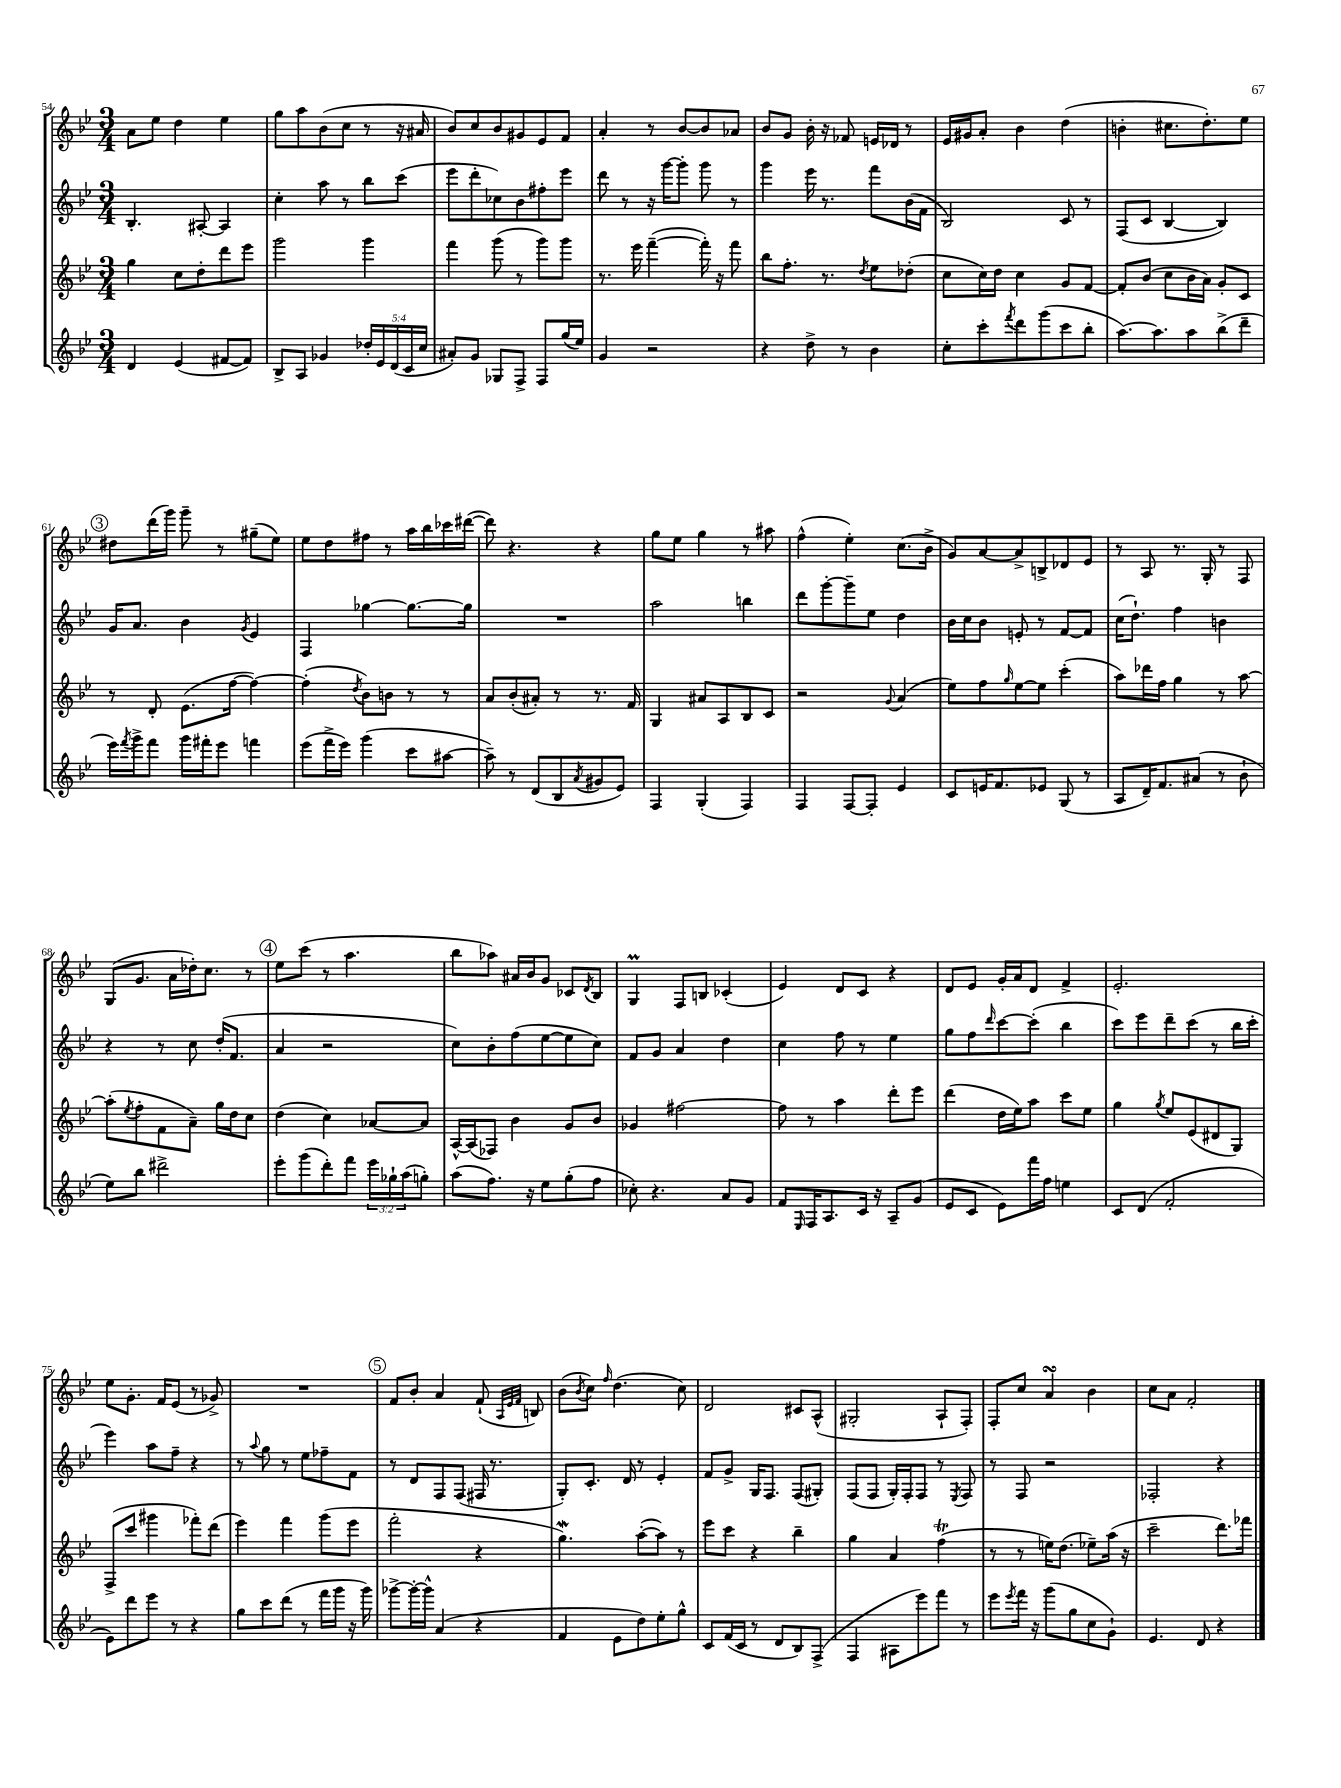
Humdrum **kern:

**kern	**kern	**kern	**kern
*staff4	*staff3	*staff2	*staff1
*clefG2	*clefG2	*clefG2	*clefG2
*k[b-e-]	*k[b-e-]	*k[b-e-]	*k[b-e-]
*M3/4	*M3/4	*M3/4	*M3/4
4d	4gg	4.B-'	8a
.	.	.	8ee-
(4e-	8cc	.	4dd
.	8dd'	[8A#'	.
[8f#	8ddd	4A#]	4ee-
8f#])	8eee-	.	.
=	=	=	=
8B-^	2ggg	4cc'	8gg
8A	.	.	8aa
4g-	.	8aa	(8b-
.	.	8r	8cc
20dd-'	4ggg	8bb-	8r
20e-	.	.	.
(20d	.	.	.
.	.	(8ccc	16r
20c	.	.	.
.	.	.	16a#
20cc	.	.	.
=	=	=	=
8a#')	4fff	8eee-	8b-)
8g	.	8ddd'	8cc
8G-	(8ggg	8cc-)	8b-
8F^	8r	8b-	8g#
8F	8ggg)	8ff#'	8e-
(16gg	8ggg	8eee-	8f
16ee-)	.	.	.
=	=	=	=
4g	8.r	8ddd	4a'
.	.	8r	.
.	16eee-	.	.
2r	([4fff~	16r	8r
.	.	[16ggg	.
.	.	8ggg']	[8b-
.	16fff'])	8ggg	8b-]
.	16r	.	.
.	8fff	8r	8a-
=	=	=	=
4r	8bb-	4ggg	8b-
.	8.ff'	.	8g
8dd^	.	16eee-	16b-'
.	8.r	8.r	16r
8r	.	.	8f-
.	8qdd	.	.
4b-	8ee-	8fff	16e
.	.	.	16d-
.	(8dd-'	(16b-	8r
.	.	16f	.
=	=	=	=
8cc'	8cc	2B-)	16e-
.	.	.	16g#
8ccc'	16cc)	.	8a'
.	16dd	.	.
8qfff	.	.	.
8ddd	4cc	.	4b-
(8ggg	.	.	.
8ccc	8g	8c	(4dd
8bb-'	[8f	8r	.
=	=	=	=
[8.aa)	8f']	(8F	4b'
.	(8b-	8c	.
8.aa]	.	.	.
.	8cc	[4B-	8.cc#
8aa	16b-	.	.
.	16a)	.	8.dd')
(8bb-^	8g'	4B-])	.
8ddd~	8c	.	8ee-
=	=	=	=
16eee-)	8r	16g	8dd#
8qfff	.	.	.
16ggg^	.	8.a	.
8fff	8d'	.	(16ddd
.	.	.	16ggg)
16ggg	(8.e-	4b-	8ggg~
16fff#'	.	.	.
8eee-	.	.	8r
.	[16ff	.	.
.	.	8qg	.
4fff	4ff_)	4e-	(8gg#~
.	.	.	8ee-)
=	=	=	=
(8eee-	(4ff']	4F	8ee-
16fff^	.	.	8dd
16eee-)	.	.	.
.	8qdd	.	.
(4ggg	8b-)	[4gg-	8ff#
.	8b	.	8r
8ccc	8r	8.gg-_	16aa
.	.	.	16bb-
[8aa#	8r	.	16ccc-
.	.	16gg-]	([16ddd#
=	=	=	=
8aa#~])	8a	2.r	8ddd#])
8r	(8b-'	.	4.r
(8d	8a#')	.	.
8B-	8r	.	.
8qa	.	.	.
8g#	8.r	.	4r
8e-)	.	.	.
.	16f	.	.
=	=	=	=
4F	4G	2aa	8gg
.	.	.	8ee-
(4G'	8a#	.	4gg
.	8A	.	.
4F)	8B-	4bb	8r
.	8c	.	8aa#
=	=	=	=
4F	2r	8ddd	(4ff^^
.	.	[8ggg'	.
[8F	.	8ggg~]	4ee-')
8F']	.	8ee-	.
.	8qqg	.	.
4e-	(4a	4dd	(8.cc
.	.	.	16b-^
=	=	=	=
8c	8ee-)	16b-	8g)
.	.	16cc	.
16e	8ff	8b-	[8a
8.f	.	.	.
.	16qqgg	.	.
.	[8ee-	8e'	8a^]
8e-	8ee-]	8r	8B^
(8G	(4ccc'	[8f	8d-
8r	.	8f]	8e-
=	=	=	=
8A	8aa)	(16cc	8r
.	.	8.dd`)	.
16d~)	16ddd-	.	8A
8.f	16ff	.	.
.	4gg	4ff	8.r
(8a#	.	.	.
.	.	.	16G'
8r	8r	4b	8r
8b-`	[8aa	.	8F
=	=	=	=
8ee-)	(8aa']	4r	(8G
.	8qee-	.	.
8bb-	8ff'	.	8.g
2ddd#^	8f	8r	.
.	.	.	16a
.	8a~)	8cc	16dd-')
.	.	.	8.cc
.	16gg	(16dd'	.
.	16dd	8.f	.
.	8cc	.	8r
=	=	=	=
8eee-'	(4dd	4a	8ee-
(8ggg	.	.	(8ccc
8ddd')	4cc)	2r	8r
8fff	.	.	4.aa
24eee-	[8a-	.	.
24gg-`	.	.	.
(24aa	.	.	.
8gg')	8a-]	.	.
=	=	=	=
(8aa	[16A^^	8cc)	8bb-
.	(16A]	.	.
8.ff)	8F-)	8b-'	8aa-)
.	4b-	(8ff	16a#
16r	.	.	16b-
8ee-	.	[8ee-	8g
(8gg'	8g	8ee-]	8c-
.	.	.	8qd
8ff	8b-	8cc)	8B-
=	=	=	=
8cc-')	4g-	8f	4G
4.r	.	8g	.
.	[2ff#	4a	8F
.	.	.	8B
8a	.	4dd	(4c-'
8g	.	.	.
=	=	=	=
8f	8ff#]	4cc	4e-)
16qqE-	.	.	.
16F	8r	.	.
8.A	.	.	.
.	4aa	8ff	8d
16c	.	8r	8c
16r	.	.	.
8A~	8ddd'	4ee-	4r
(8g	8eee-	.	.
=	=	=	=
8e-	(4ddd	8gg	8d
8c	.	8ff	8e-
.	.	16qqddd	.
8e-)	16dd	[8ccc	16g'
.	16ee-)	.	16a
16fff	8aa	(8ccc']	8d
16ff	.	.	.
4ee	8ccc	4bb-	4f^
.	8ee-	.	.
=	=	=	=
8c	4gg	8ccc)	2.e-'
(8d	.	8eee-	.
.	8qgg	.	.
2f'	8ee-	8ddd~	.
.	(8e-	(8ccc	.
.	8d#	8r	.
.	8G)	16bb-	.
.	.	16ccc'	.
=	=	=	=
8e-)	(8F^	4eee-)	8ee-
8ddd	8ccc	.	8.g'
8eee-	4ggg#	8aa	.
.	.	.	16f
8r	.	8ff~	(8e-
4r	8fff-')	4r	8r
.	(8ddd	.	8g-^)
=	=	=	=
8gg	4eee-)	8r	2.r
.	.	8qqaa	.
8ccc	.	8gg	.
(8ddd	4fff	8r	.
8r	.	8ee-	.
16fff	(8ggg	8ff-~	.
16ggg	.	.	.
16r	8eee-	8f	.
16ggg)	.	.	.
=	=	=	=
[8ggg-^	2fff'	8r	8f
16ggg-'_	.	8d	8b-'
16ggg-^^]	.	.	.
(4a	.	8F	4a
.	.	(8F	.
4r	4r	16F#	(8f`
.	.	8.r	.
.	.	.	32qqA
.	.	.	32qqe-
.	.	.	32qqf
.	.	.	8B)
=	=	=	=
4f	4.gg)	8G')	(8b-
.	.	.	8qb-
.	.	8.c'	8cc)
.	.	.	16qqff
8e-	.	.	(4.dd
.	.	16d	.
8dd)	([8aa'	8r	.
8ee-'	8aa])	4e-'	.
8gg^^	8r	.	8cc)
=	=	=	=
8c	8eee-	8f	2d
(16f	8ccc	8g^	.
16c	.	.	.
8r	4r	16G	.
.	.	8.F	.
8d	.	.	.
8B-)	4bb-~	(8F	8c#
(8F^	.	8G#')	(8A^^
=	=	=	=
4F	4gg	(8F	2G#'
.	.	8F	.
8A#	4a	16G')	.
.	.	16F'	.
8eee-)	.	8F	.
8fff	(4ff	8r	8A`
.	.	8qE-	.
8r	.	8F	8F')
=	=	=	=
8eee-	8r	8r	8F'
8qeee-	.	.	.
16fff	8r	8F	8cc
16r	.	.	.
(8ggg	16ee)	2r	4a
.	(8.dd	.	.
8gg	.	.	.
8cc	8ee-~)	.	4b-
8g`)	(16aa	.	.
.	16r	.	.
=	=	=	=
4.e-	2ccc~	2F-'	8cc
.	.	.	8a
.	.	.	2f'
8d	.	.	.
4r	8.ddd)	4r	.
.	16fff-	.	.
==	==	==	==
*-	*-	*-	*-
